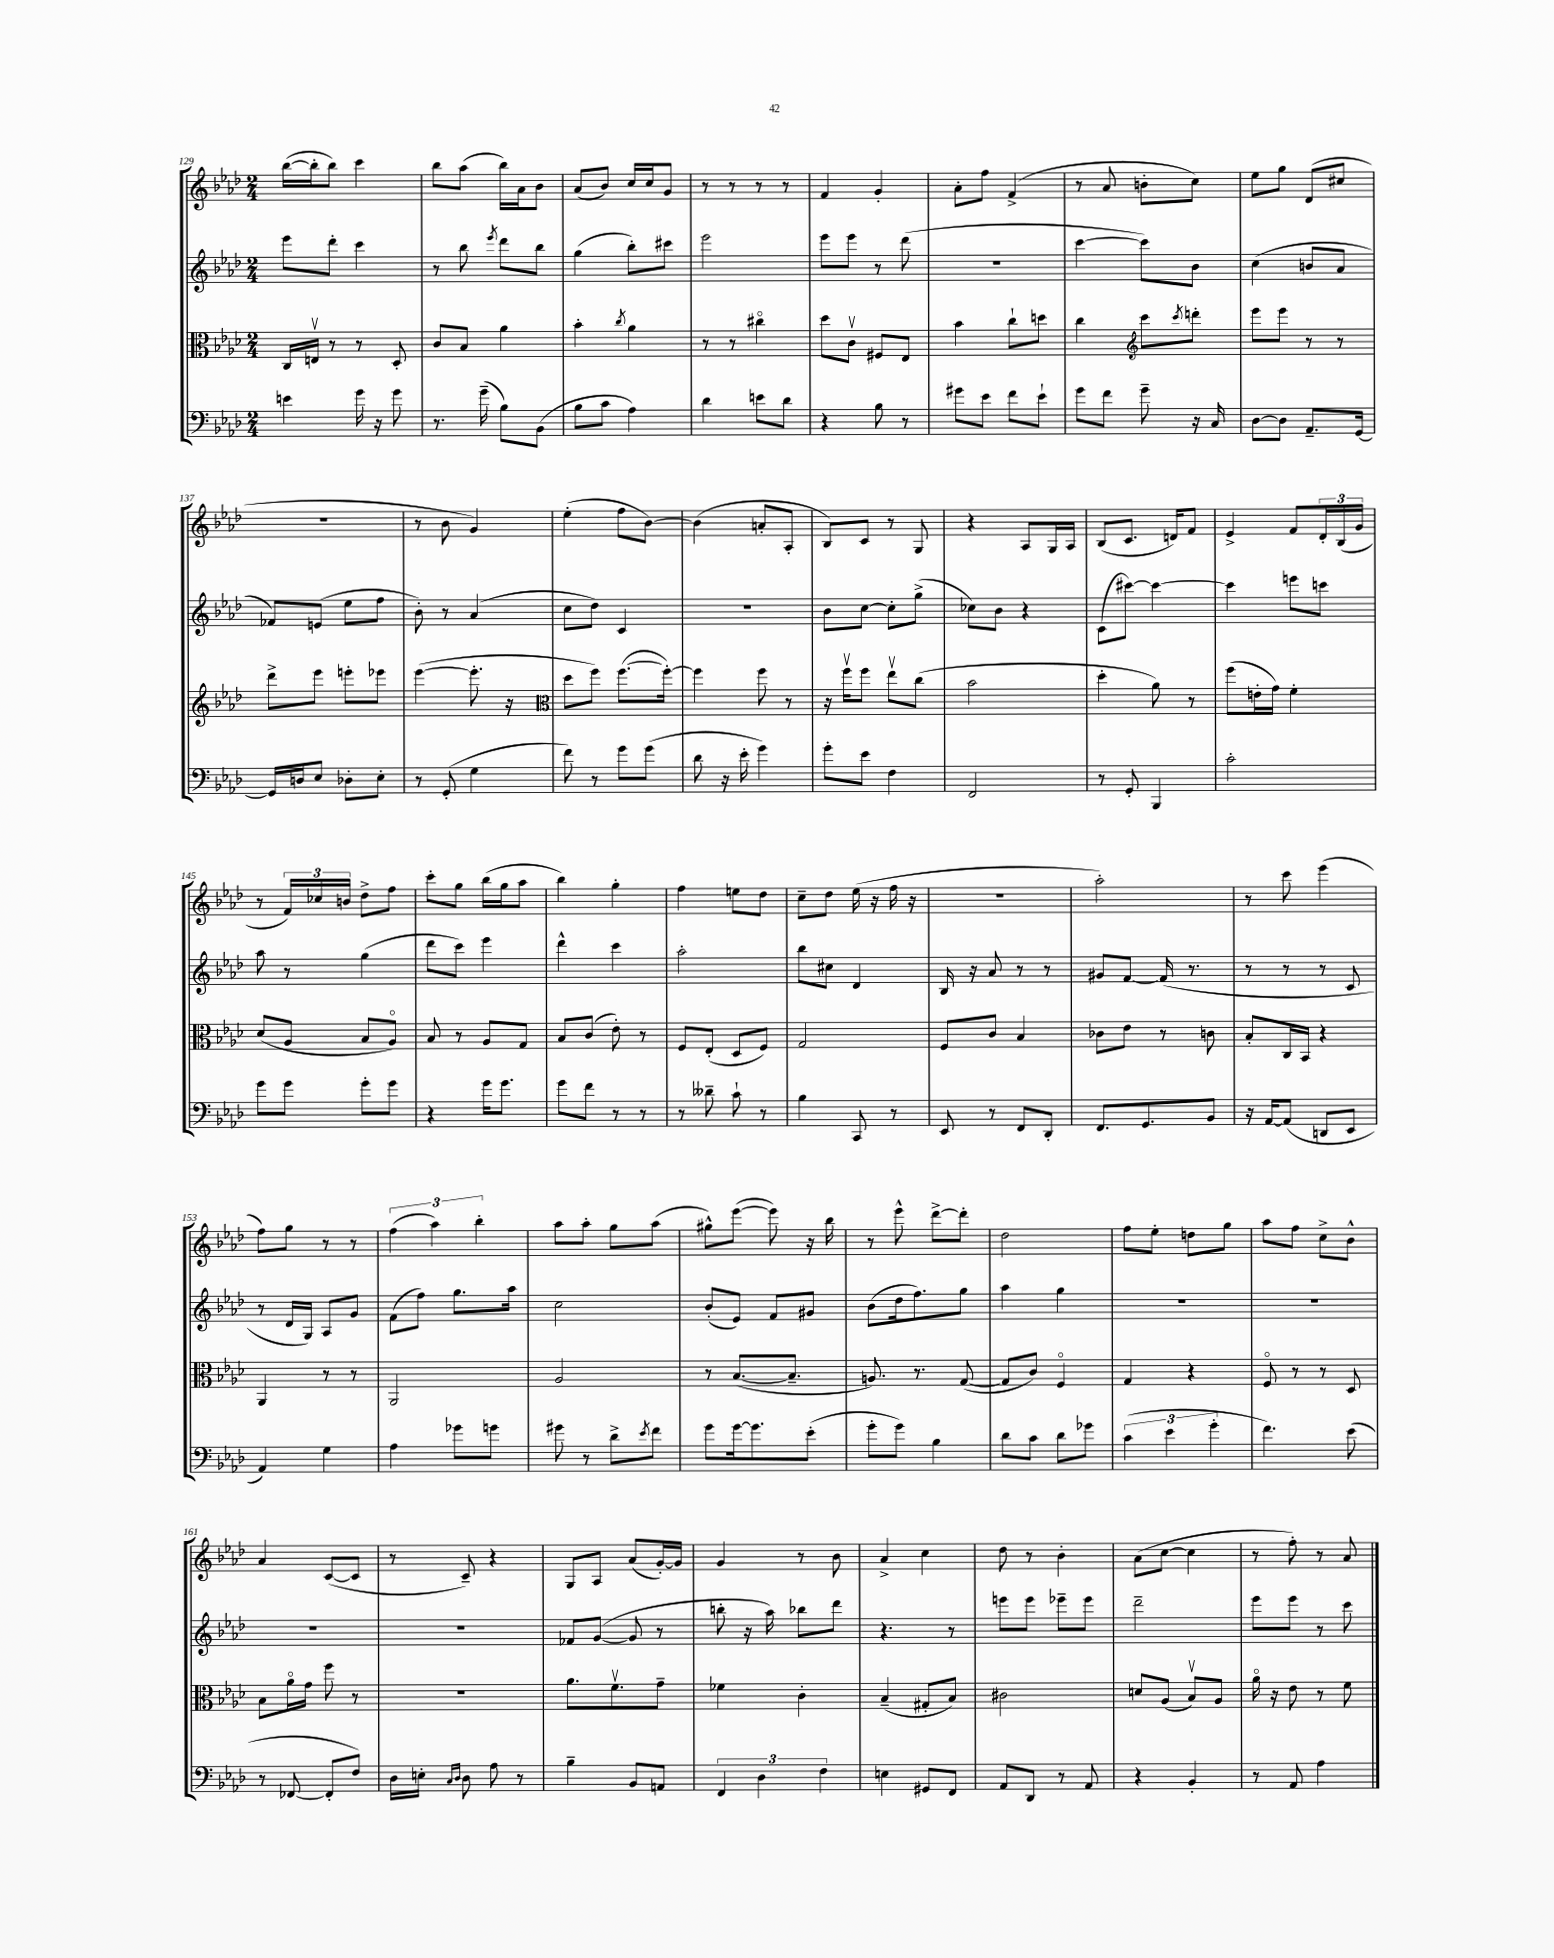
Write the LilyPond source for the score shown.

<<
\new StaffGroup <<
\new Staff = "s0" {
    \clef treble \key aes \major \numericTimeSignature \time 2/4
    bes''16~( bes''16-. bes''8) c'''4 |
    bes''8 aes''8( bes''16) aes'16 bes'8 |
    aes'8( bes'8) c''16 c''16 g'8 |
    r8 r8 r8 r8 |
    f'4 g'4-. |
    aes'8-. f''8 f'4->( |
    r8 aes'8 b'8-. c''8) |
    ees''8 g''8 des'8( cis''8 |
    r2 |
    r8 bes'8 g'4) |
    ees''4-.( f''8 bes'8~) |
    bes'4( a'8-. aes8-. |
    bes8) c'8 r8 g8 |
    r4 aes8 g16 aes16 |
    bes8( c'8. d'16) f'8 |
    ees'4-> f'8 \tuplet 3/2 { des'16-. bes16( g'16 } |
    r8 \tuplet 3/2 { f'16) ces''16 b'16 } des''8-> f''8 |
    c'''8-. g''8 bes''16( g''16 aes''8 |
    bes''4) g''4-. |
    f''4 e''8 des''8 |
    c''8-- des''8 ees''16( r16 f''16 r16 |
    r2 |
    aes''2-.) |
    r8 c'''8 ees'''4( |
    f''8) g''8 r8 r8 |
    \tuplet 3/2 { f''4( aes''4) bes''4-. } |
    aes''8 aes''8-. g''8 aes''8( |
    gis''8-^) ees'''8~( ees'''8) r16 bes''16 |
    r8 ees'''8-^ des'''8~-> des'''8-. |
    des''2 |
    f''8 ees''8-. d''8 g''8 |
    aes''8 f''8 c''8-> bes'8-^ |
    aes'4 c'8~( c'8 |
    r8 c'8--) r4 |
    g8 aes8 aes'8( g'16~-.) g'16 |
    g'4 r8 bes'8 |
    aes'4-> c''4 |
    des''8 r8 bes'4-. |
    aes'8( c''8~ c''4 |
    r8 f''8-.) r8 aes'8 \bar "|." |
}
\new Staff = "s1" {
    \clef treble \key aes \major \numericTimeSignature \time 2/4
    ees'''8 des'''8-. c'''4 |
    r8 bes''8 \acciaccatura { ees'''8 } des'''8 bes''8 |
    g''4( bes''8-.) cis'''8 |
    ees'''2 |
    ees'''8 ees'''8 r8 des'''8( |
    R2 |
    c'''4~ c'''8) bes'8 |
    c''4( b'8 aes'8 |
    fes'8) e'8( ees''8 f''8 |
    bes'8-.) r8 aes'4( |
    c''8 des''8) c'4 |
    r2 |
    bes'8 c''8~ c''8-. g''8->( |
    ces''8) bes'8 r4 |
    c'8( cis'''8~) cis'''4~ |
    cis'''4 e'''8 c'''8 |
    aes''8 r8 g''4( |
    des'''8 c'''8) ees'''4 |
    des'''4-^ c'''4 |
    aes''2-. |
    bes''8 cis''8 des'4 |
    bes16 r16 aes'8 r8 r8 |
    gis'8 f'8~ f'16( r8. |
    r8 r8 r8 c'8 |
    r8 des'16 g16) aes8 g'8 |
    f'8( f''8) g''8. aes''16 |
    c''2 |
    bes'8-.( ees'8) f'8 gis'8 |
    bes'8( des''16 f''8.) g''8 |
    aes''4 g''4 |
    R2 |
    R2 |
    R2 |
    R2 |
    fes'8 g'8~( g'8 r8 |
    b''8-. r16 aes''16) bes''8 des'''8 |
    r4. r8 |
    e'''8 e'''8 ees'''8-- ees'''8 |
    des'''2-- |
    ees'''8 ees'''8 r8 c'''8 \bar "|." |
}
\new Staff = "s2" {
    \clef alto \key aes \major \numericTimeSignature \time 2/4
    c16 e16\upbow r8 r8 des8-. |
    c'8 bes8 aes'4 |
    bes'4-. \acciaccatura { c''8 } aes'4 |
    r8 r8 cis''4\flageolet |
    des''8 c'8\upbow fis8 ees8 |
    bes'4 c''8-! d''8 |
    c''4 \clef treble c'''8 \acciaccatura { c'''8 } d'''8-. |
    ees'''8 ees'''8 r8 r8 |
    des'''8-> ees'''8 e'''8-. ees'''8 |
    ees'''4~( ees'''8.-. r16 |
    \clef alto des''8 f''8) f''8.~( f''16~-.) |
    f''4 f''8 r8 |
    r16 f''16\upbow f''8 ees''8\upbow c''8( |
    bes'2 |
    des''4-. aes'8) r8 |
    f''8( e'16-. g'16) f'4-. |
    des'8( aes8 bes8 aes8\flageolet) |
    bes8 r8 aes8 g8 |
    bes8 c'8( ees'8-.) r8 |
    f8 ees8-.( des8 f8) |
    g2 |
    f8 c'8 bes4 |
    ces'8 ees'8 r8 c'8 |
    bes8-. c16 bes,16 r4 |
    aes,4 r8 r8 |
    aes,2 |
    aes2 |
    r8 bes8.~( bes8.-- |
    a8.) r8. g8~( |
    g8 c'8) f4\flageolet |
    g4 r4 |
    f8\flageolet r8 r8 des8 |
    bes8 aes'16\flageolet g'16 f''8 r8 |
    r2 |
    aes'8. f'8.\upbow g'8-- |
    fes'4 c'4-. |
    bes4--( gis8-. bes8) |
    cis'2 |
    d'8 aes8( bes8\upbow) aes8 |
    aes'16\flageolet r16 ees'8 r8 f'8 \bar "|." |
}
\new Staff = "s3" {
    \clef bass \key aes \major \numericTimeSignature \time 2/4
    e'4 g'16 r16 g'8 |
    r8. g'16--( bes8) bes,8( |
    bes8 c'8 aes4) |
    des'4 e'8 des'8 |
    r4 bes8 r8 |
    gis'8 ees'8 f'8 ees'8-! |
    g'8 f'8 g'8-- r16 c16 |
    des8~ des8 aes,8.-- g,16~ |
    g,16 d16 ees8 des8-. ees8-. |
    r8 g,8-.( g4 |
    f'8) r8 g'8 g'8( |
    des'8 r16 ees'16-. g'4) |
    g'8-. ees'8 f4 |
    f,2 |
    r8 g,8-. bes,,4 |
    c'2-. |
    g'8 g'8 g'8-. g'8 |
    r4 g'16 g'8. |
    g'8 f'8 r8 r8 |
    r8 deses'8-- c'8-! r8 |
    bes4 c,8 r8 |
    ees,8 r8 f,8 des,8-. |
    f,8. g,8. bes,8 |
    r16 aes,16~ aes,8( d,8 ees,8 |
    aes,4) g4 |
    aes4 ges'8 g'8 |
    gis'8 r8 des'8-> \acciaccatura { ees'8 } f'8 |
    g'8 g'16~ g'8. ees'8-.( |
    g'8-. g'8) bes4 |
    des'8 c'8 des'8 ges'8 |
    \tuplet 3/2 { c'4( ees'4 g'4-. } |
    f'4.) ees'8( |
    r8 fes,8~ fes,8-. f8) |
    des16 e16-. \grace { c16 des16 } des8 aes8 r8 |
    bes4-- bes,8 a,8 |
    \tuplet 3/2 { f,4 des4 f4 } |
    e4 gis,8 f,8 |
    aes,8 des,8 r8 aes,8 |
    r4 bes,4-. |
    r8 aes,8 aes4 \bar "|." |
}
>>
>>
\layout { \context { \Score currentBarNumber = #129 } }
